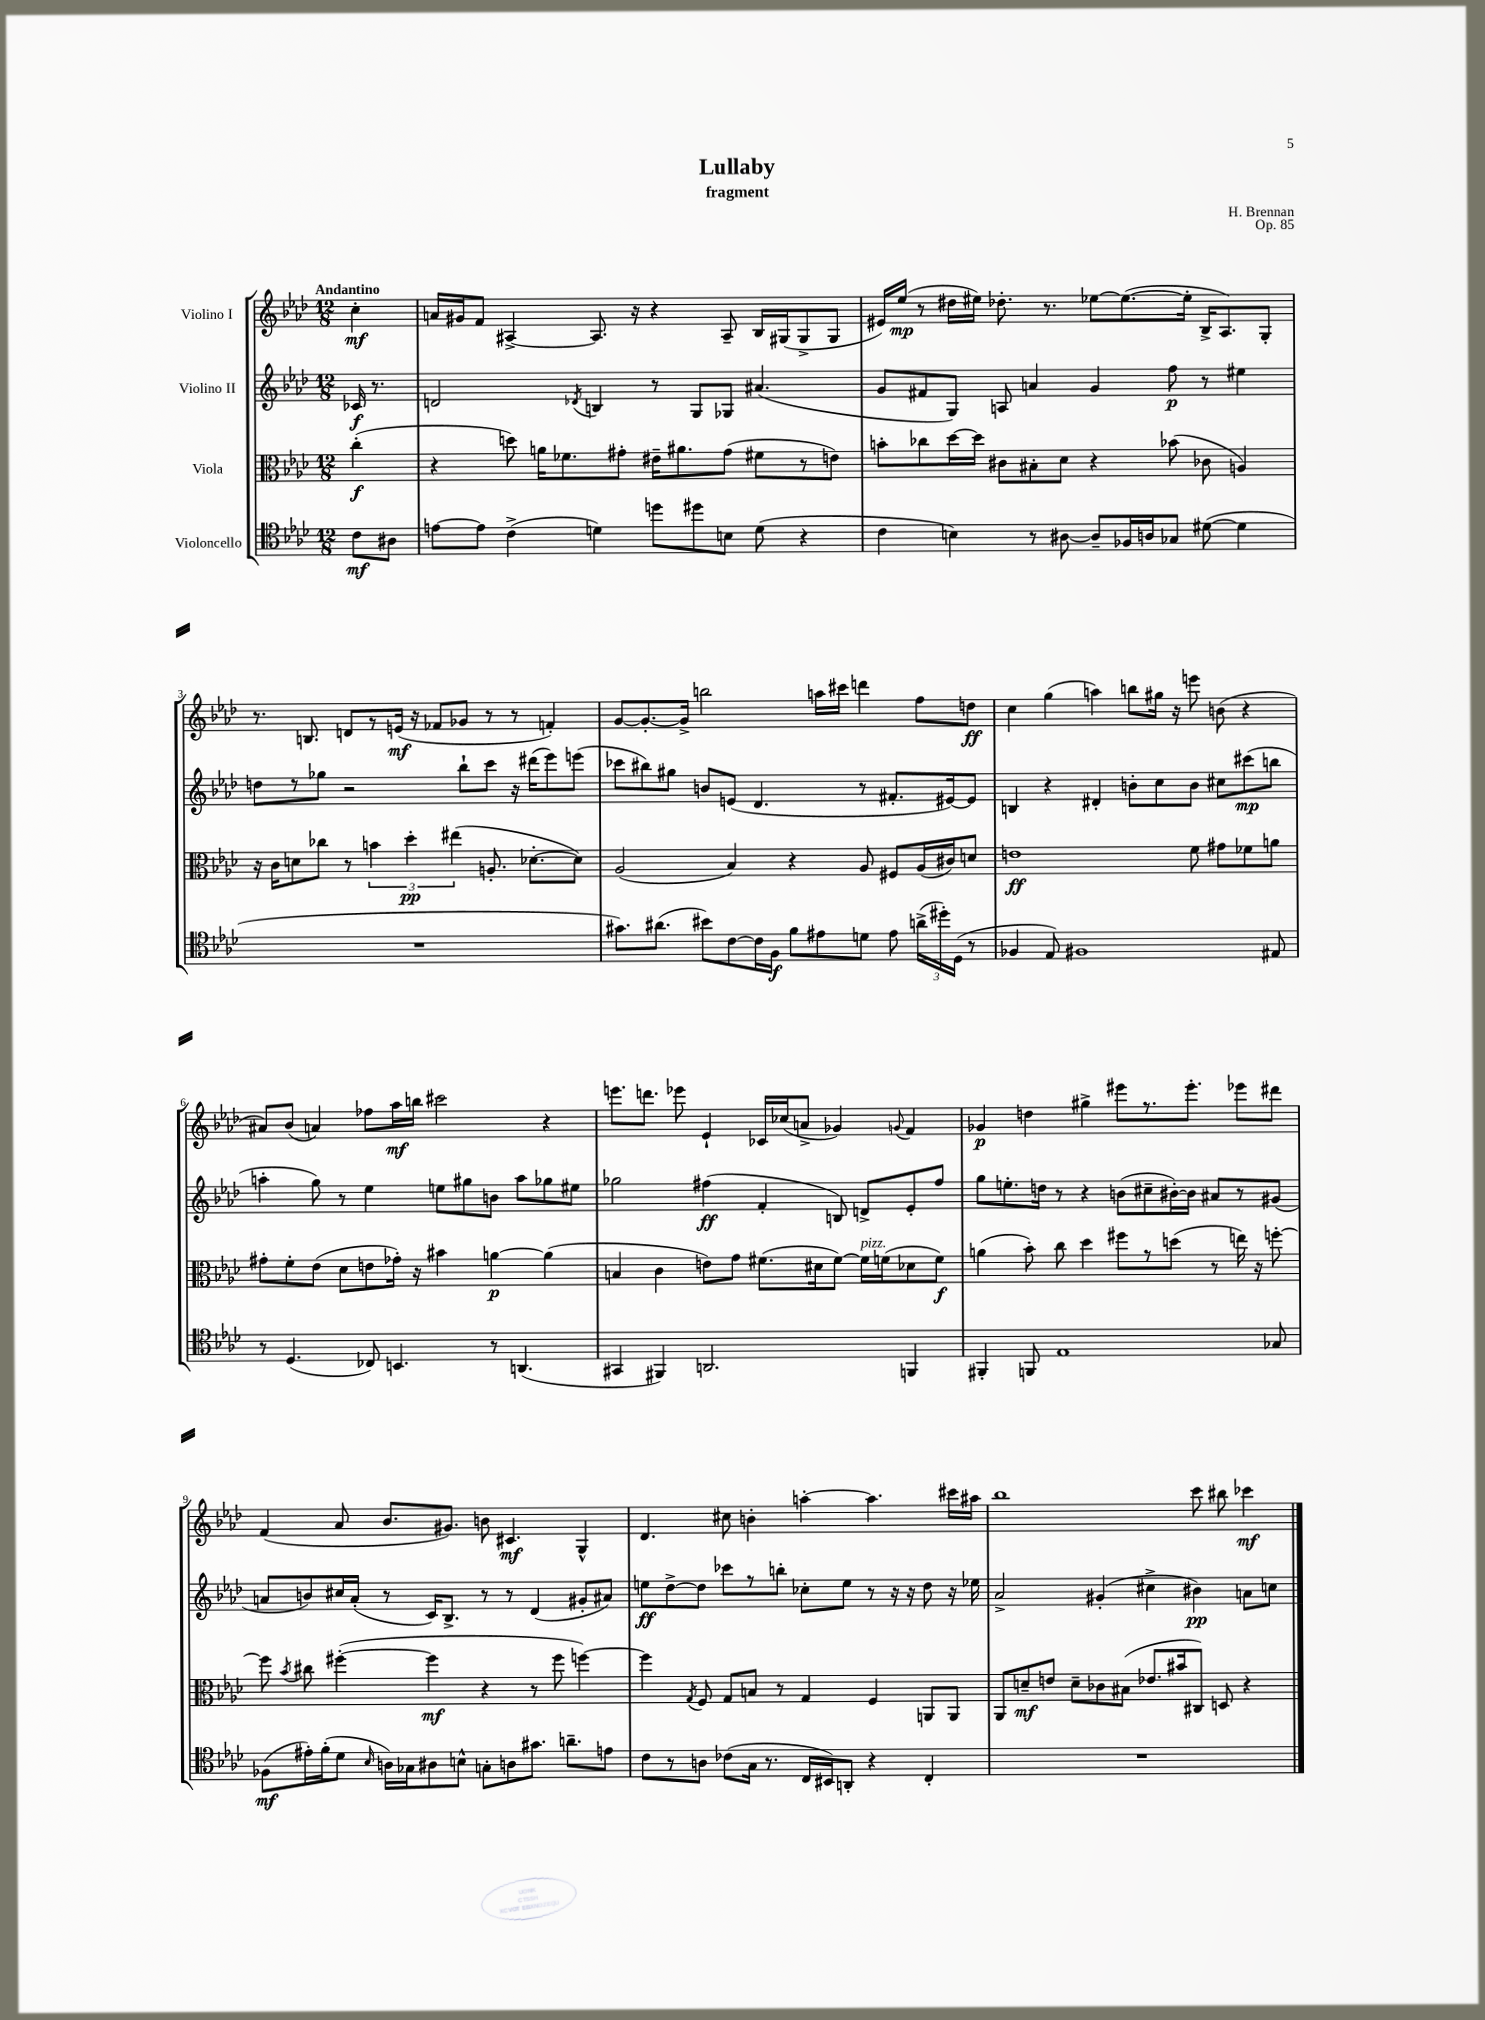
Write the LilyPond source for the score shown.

\header { title = "Lullaby" composer = "H. Brennan" subtitle = "fragment" opus = "Op. 85" }
<<
\new StaffGroup <<
\new Staff = "s0" \with { instrumentName = "Violino I" } {
    \clef treble \key aes \major \numericTimeSignature \time 12/8 \partial 4 \tempo "Andantino"
    \autoBeamOff c''4-.\mf |
    a'16[ gis'16 f'8] ais4~-> ais8. r16 r4 ais8-- bes16[ gis16( gis8-> gis8] |
    eis'16[) ees''16]\mp( r8 dis''16[ eis''16]) des''8.-. r8. ees''8[~ ees''8.~( ees''16]-. bes16[-> aes8.) g8]-. |
    r8. b8. d'8[ r8 e'16]\mf( r16 fes'8[ ges'8] r8 r8 f'4-.) |
    g'8[~ g'8.~-. g'16]-> b''2 a''16[ cis'''16] d'''4 f''8[ d''8]\ff |
    c''4 g''4( a''4) b''8[ gis''16] r16 e'''8 b'8( r4 |
    ais'8[) bes'8]( a'4) fes''8[ aes''16\mf b''16] cis'''2 r4 |
    e'''8.[ d'''8.] ees'''8 ees'4-! ces'16[ ces''16( a'8]-> ges'4) \appoggiatura { g'8 } f'4 |
    ges'4\p d''4 gis''4-> eis'''8[ r8. eis'''8.]-. ees'''8[ dis'''8] |
    f'4( aes'8 bes'8.[ gis'8.]) b'8 cis'4.\mf g4-^ |
    des'4. cis''8 b'4-. a''4~-. a''4. cis'''16[ ais''16] |
    bes''1 c'''8 bis''8 ces'''4\mf \bar "|." |
}
\new Staff = "s1" \with { instrumentName = "Violino II" } {
    \clef treble \key aes \major \numericTimeSignature \time 12/8 \partial 4
    \autoBeamOff ces'16\f r8. |
    d'2 \acciaccatura { des'8 } b4 r8 g8[ ges8] ais'4.( |
    g'8[ fis'8 g8]) a8 a'4 g'4 f''8\p r8 eis''4 |
    d''8[ r8 ges''8] r2 bes''8[-! c'''8] r16 dis'''16[( ees'''8) e'''8]( |
    ces'''8[ bis''8) gis''8] b'8[ e'8]( des'4. r8 fis'8.[-. eis'16~) eis'8] |
    b4 r4 dis'4-. b'8[-. c''8 b'8] cis''8[ cis'''8\mp( b''8] |
    a''4-. g''8) r8 ees''4 e''8[ gis''8 b'8] a''8[ ges''8 eis''8] |
    ges''2 fis''4\ff( f'4-. b8) d'8[-> ees'8-. fis''8] |
    g''8[ e''8.-. d''16] r8 r4 b'8[( cis''8-- bis'16~-.) bis'16] ais'8[ r8 gis'8]( |
    a'8[ b'8) cis''16 a'16]-.( r8 c'16[) bes8.]-> r8 r8 des'4( gis'8[-. ais'8]) |
    e''8[\ff des''8~-> des''8] ces'''8[ r8 b''8]-. ces''8[-. e''8] r8 r16 r16 des''8 r16 ees''16 |
    aes'2-> gis'4-.( cis''4-> bis'4\pp) a'8[ c''8] \bar "|." |
}
\new Staff = "s2" \with { instrumentName = "Viola" } {
    \clef alto \key aes \major \numericTimeSignature \time 12/8 \partial 4
    \autoBeamOff c''4-.\f( |
    r4 d''8) a'16[ fes'8. gis'8]-. eis'16[-- ais'8. gis'8]( fis'8[ r8 e'8]) |
    b'8[-. ces''8 des''16~ des''16] cis'8[ bis8-. des'8] r4 bes'8( ces'8 a4) |
    r16 c'16[ d'8 ces''8] r8 \tuplet 3/2 { b'4 des''4-.\pp eis''4( } a8.-. des'8.[~-. des'8]) |
    aes2( bes4) r4 aes8 fis8[ aes16( cis'16) d'8] |
    e'1\ff f'8 gis'8[ fes'8 a'8] |
    gis'8[-. f'8-. ees'8]( des'8[ e'8 ges'16]-.) r16 bis'4 a'4~\p a'4( |
    b4 c'4 e'8[) g'8] fis'8.[( dis'16 fis'8]~) fis'16[^\markup { \italic "pizz." } f'16( des'8 f'8]\f) |
    a'4( bes'8-.) c''8 des''4 fis''8[ r8 d''8]( r8 e''16) r16 f''8~-. |
    f''8 \acciaccatura { bes'8 } cis''8 fis''4~-.( fis''4\mf r4 r8 fis''8 f''4~) |
    f''4 \acciaccatura { g8 } f8 g8[ b8] r8 g4 f4 a,8[ a,8] |
    aes,8[ d'8--\mf e'8] d'8[-- ces'8 bis8]( ees'8.[ bis'16 cis8]) d8 r4 \bar "|." |
}
\new Staff = "s3" \with { instrumentName = "Violoncello" } {
    \clef tenor \key aes \major \numericTimeSignature \time 12/8 \partial 4
    \autoBeamOff c'8[\mf ais8] |
    e'8[~ e'8] c'4->( d'4) d''8[ dis''8 b8] d'8( r4 |
    c'4 b4) r8 ais8~ ais8[-- fes16 a16 ges8] dis'8~( dis'4 |
    R1. |
    gis'8.[) ais'8.]( bis'8[) c'8~ c'16 f16]\f f'8[ eis'8 d'8] eis'8 \tuplet 3/2 { a'16[->( dis''16-.) des16]( } r8 |
    fes4 ees8) fis1 eis8 |
    r8 des4.( ces8) b,4. r8 a,4.( |
    gis,4 fis,4) a,2. f,4 |
    fis,4-. f,8 ees1 ges8 |
    fes8[\mf( eis'16-.) f'16-.( des'8] \grace { bes16 } a16[) ges16 ais8 b8]-^ g8[-. a8 gis'8.] a'8.[-- e'8] |
    c'8[ r8 a8] ces'8[( g16] r8. c16[ bis,16) a,8]-. r4 c4-. |
    R1. \bar "|." |
}
>>
>>
